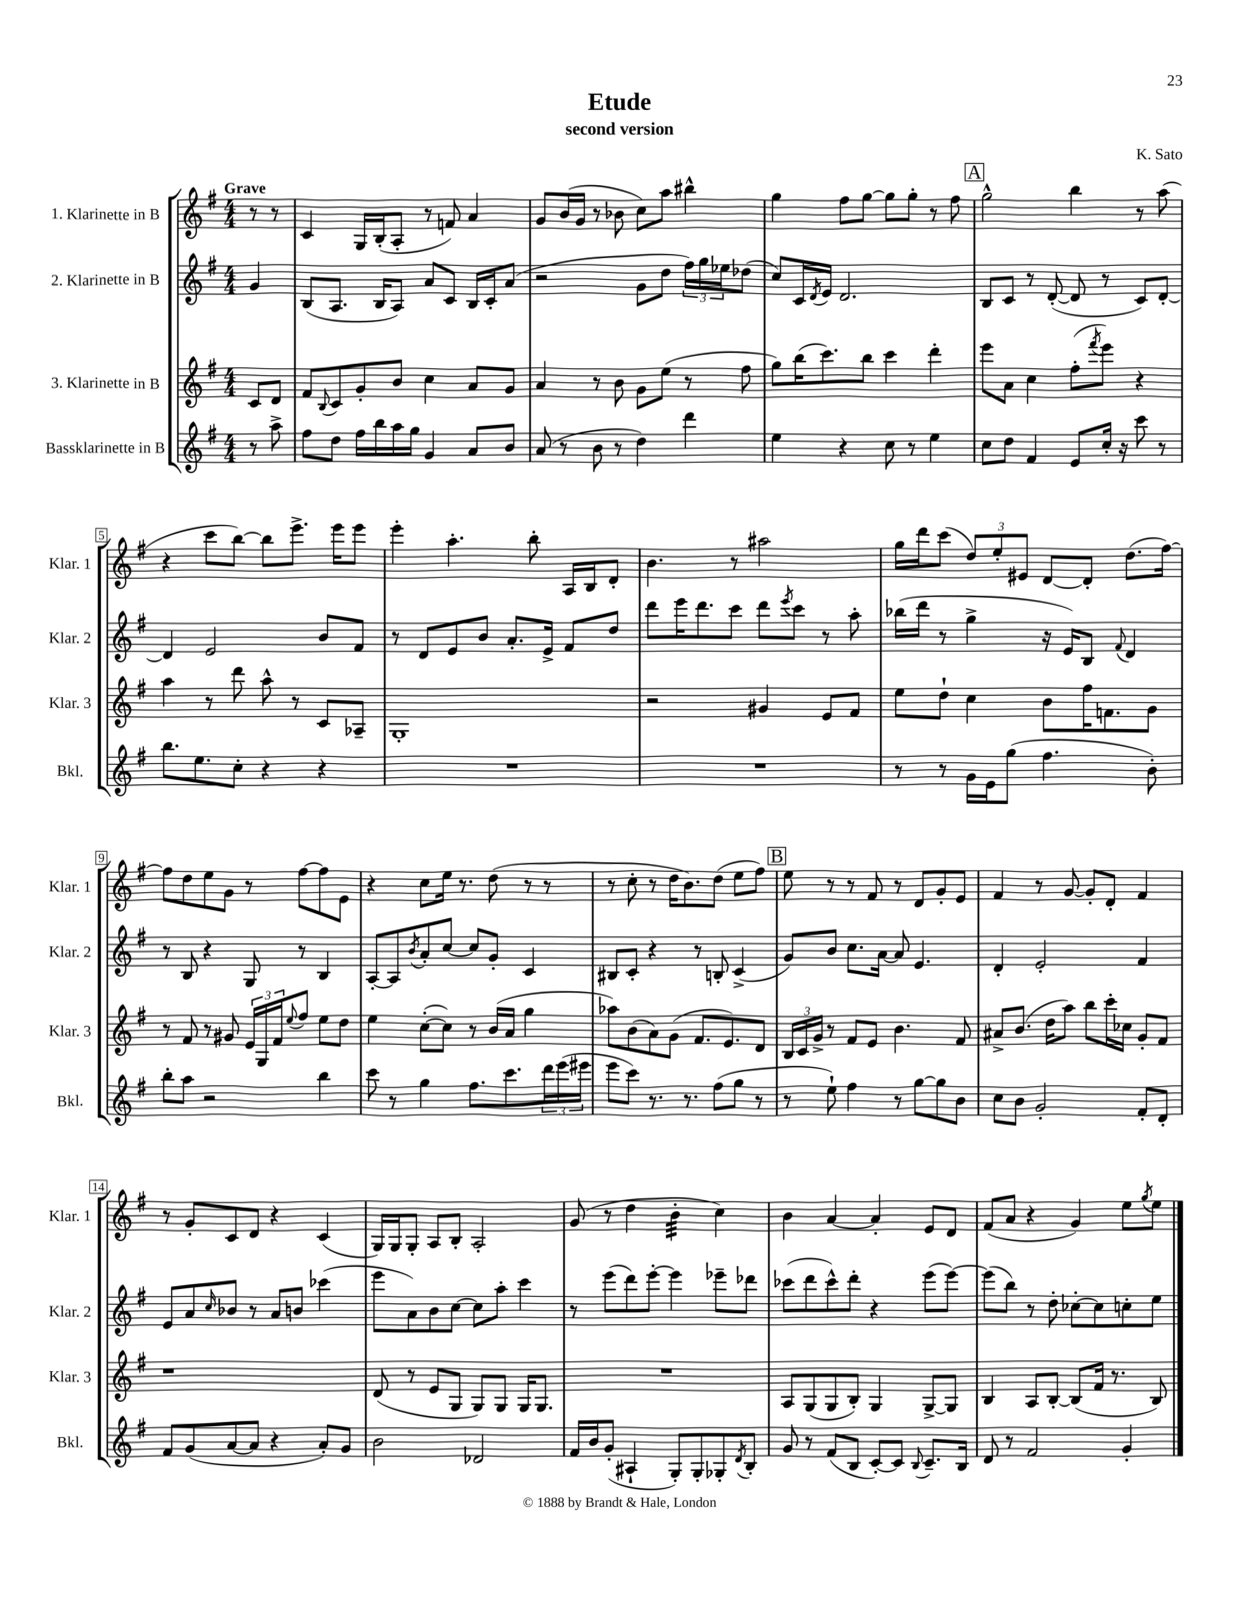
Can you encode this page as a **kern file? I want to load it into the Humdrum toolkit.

**kern	**kern	**kern	**kern
*staff4	*staff3	*staff2	*staff1
*clefG2	*clefG2	*clefG2	*clefG2
*k[f#]	*k[f#]	*k[f#]	*k[f#]
*M4/4	*M4/4	*M4/4	*M4/4
8r	8c	4g	8r
8aa^	8d	.	8r
=	=	=	=
8ff#	8f#	(8B	4c
.	8qqB	.	.
8dd	8c	8.A	.
16ff#	8g'	.	16G
16bb	.	16B	(16B'
16aa	8b	8A)	8A'
16gg	.	.	.
4g	4cc	8a	8r
.	.	8c	8f)
8a	8a	16B	4a
.	.	16c'	.
8b	8g	(8a	.
=	=	=	=
(8a	4a	2r	8g
8r	.	.	(16b
.	.	.	16g
8b	8r	.	8r
8r	8b	.	8b-
4dd)	8g	8g	8cc)
.	(8ee	8dd	8aa
4ddd	8r	24ff#)	4bb#^^
.	.	24gg	.
.	.	24ee-	.
.	8ff#	(8dd-	.
=	=	=	=
4ee	8gg)	8cc)	4gg
.	(16bb	16c	.
.	.	8qd	.
.	8.ccc)	16e	.
4r	.	2.d	8ff#
.	8bb	.	[8gg
8cc	4ccc	.	8gg]
8r	.	.	8gg'
4ee	4ddd'	.	8r
.	.	.	8ff#
=	=	=	=
8cc	8eee	8B	2gg^^
8dd	8a	8c	.
4f#	4cc	8r	.
.	.	([8d'	.
8e	(8ff#'	8d]	4bb
.	8qfff#	.	.
16cc'	8eee)	8r	.
16r	.	.	.
8ccc	4r	8c)	8r
8r	.	[8d'	(8aa
=	=	=	=
8.bb	4aa	4d]	4r
8.ee	.	.	.
.	8r	2e	8ccc
8cc'	8ddd	.	[8bb)
4r	8aa^^	.	8bb]
.	8r	.	8.eee^
4r	8c	8b	.
.	.	.	16eee
.	8A-~	8f#	8eee
=	=	=	=
1r	1G'	8r	4eee'
.	.	8d	.
.	.	8e	4.aa'
.	.	8b	.
.	.	8.a'	.
.	.	.	8bb'
.	.	16e^	.
.	.	8f#	16A
.	.	.	16B
.	.	8dd	8d'
=	=	=	=
1r	2r	8ddd	4.b
.	.	16eee	.
.	.	8.ddd	.
.	.	8ccc	8r
.	4g#	8ddd	2aa#
.	.	8qeee	.
.	.	8ccc	.
.	8e	8r	.
.	8f#	8aa'	.
=	=	=	=
8r	8ee	(16bb-	16gg
.	.	16ddd	16ddd
8r	8dd`	8r	(8ccc
16g	4cc	4gg^	12dd)
16e	.	.	.
.	.	.	12ee'
(8gg	.	.	.
.	.	.	12e#
4.ff#	8b	16r	[8d
.	.	16e)	.
.	16ff#	8B	8d']
.	8.f	.	.
.	.	8qqf#	.
.	.	4d	(8.dd
8b')	8g	.	.
.	.	.	[16ff#)
=	=	=	=
8bb'	8r	8r	8ff#]
8aa	8f#	8B	8dd
2r	8r	4r	8ee
.	8g#	.	8g
.	24e	8G	8r
.	24G	.	.
.	24f#	.	.
.	8qqee	.	.
.	8ff#	8r	[8ff#
4bb	8ee	4B	8ff#]
.	8dd	.	8e
=	=	=	=
8ccc	4ee	[8A'	4r
8r	.	8A]	.
.	.	8qb	.
4gg	([8cc'	8a'	8cc
.	8cc])	[8cc	16ee
.	.	.	8.r
8.ff#	8r	8cc]	.
.	(16b	8g'	(8dd
8.ccc	16a	.	.
.	4gg	4c	8r
24ddd	.	.	8r
(24eee	.	.	.
24eee#	.	.	.
=	=	=	=
8eee	8aa-)	8B#	8r
8ccc)	(8b	8c'	8cc'
8.r	8a)	4r	8r
.	(8g	.	16dd
8.r	.	.	8.b)
.	8.f#	8r	.
(8ff#	.	8B'	(8dd
.	8.e)	.	.
8gg	.	(4c^	8ee
8r	8d	.	8ff#)
=	=	=	=
8r	24B	8g)	8ee
.	24c	.	.
.	24g^	.	.
8ee`)	8r	8b	8r
4ff#	8f#	8.cc	8r
.	8e	.	8f#
.	.	[16a	.
8r	4.b	8a]	8r
[8gg	.	4.e	8d
8gg]	.	.	8g'
8b	8f#	.	8e
=	=	=	=
8cc	8a#^	4d'	4f#
8b	(8.b	.	.
2g'	.	2e'	8r
.	16dd	.	.
.	8aa)	.	[8g
.	8bb	.	8g']
.	16ccc'	.	8d'
.	16cc-	.	.
8f#'	8g'	4f#	4f#
8d'	8f#	.	.
=	=	=	=
8f#	1r	8e	8r
(8g	.	8a	8g'
.	.	16qqcc	.
[8a	.	8b-	8c
8a]	.	8r	8d
4r	.	8a	4r
.	.	8b	.
8a')	.	(4ccc-	(4c
8g	.	.	.
=	=	=	=
2b	(8d	8eee	16G)
.	.	.	16G
.	8r	8a)	8G'
.	8e	8b	8A
.	8G	[8cc	8B'
2d-	8G)	8cc]	2A'
.	8G	8aa'	.
.	16G	4ccc	.
.	8.G	.	.
=	=	=	=
16f#	1r	8r	(8g
16b	.	.	.
(8g'	.	(8eee	8r
4A#`	.	8ddd)	4dd
.	.	[8eee'	.
8G')	.	4eee]	4b'
8G'	.	.	.
8G-'	.	8eee-~	4cc)
8qd	.	.	.
8B'	.	8ddd-	.
=	=	=	=
8g	8A	(8ccc-	4b
8r	(8G	8ddd	.
(8f#	8G	8ccc-^^)	[4a
8B	8B')	8ddd'	.
[8c')	4G	4r	4a']
8c]	.	.	.
8qqB	.	.	.
8.c~	[8G^	(8eee	8e
.	8G]	[8eee)	8d
16B	.	.	.
=	=	=	=
8d	4B	(8eee]	(8f#
8r	.	8bb)	8a
2f#	8A	8r	4r
.	[8B'	8dd'	.
.	(8B]	[8cc-'	4g)
.	16f#	8cc-]	.
.	8.r	.	.
4g'	.	8cc'	8ee
.	.	.	8qgg
.	8B)	8ee	8ee
==	==	==	==
*-	*-	*-	*-
